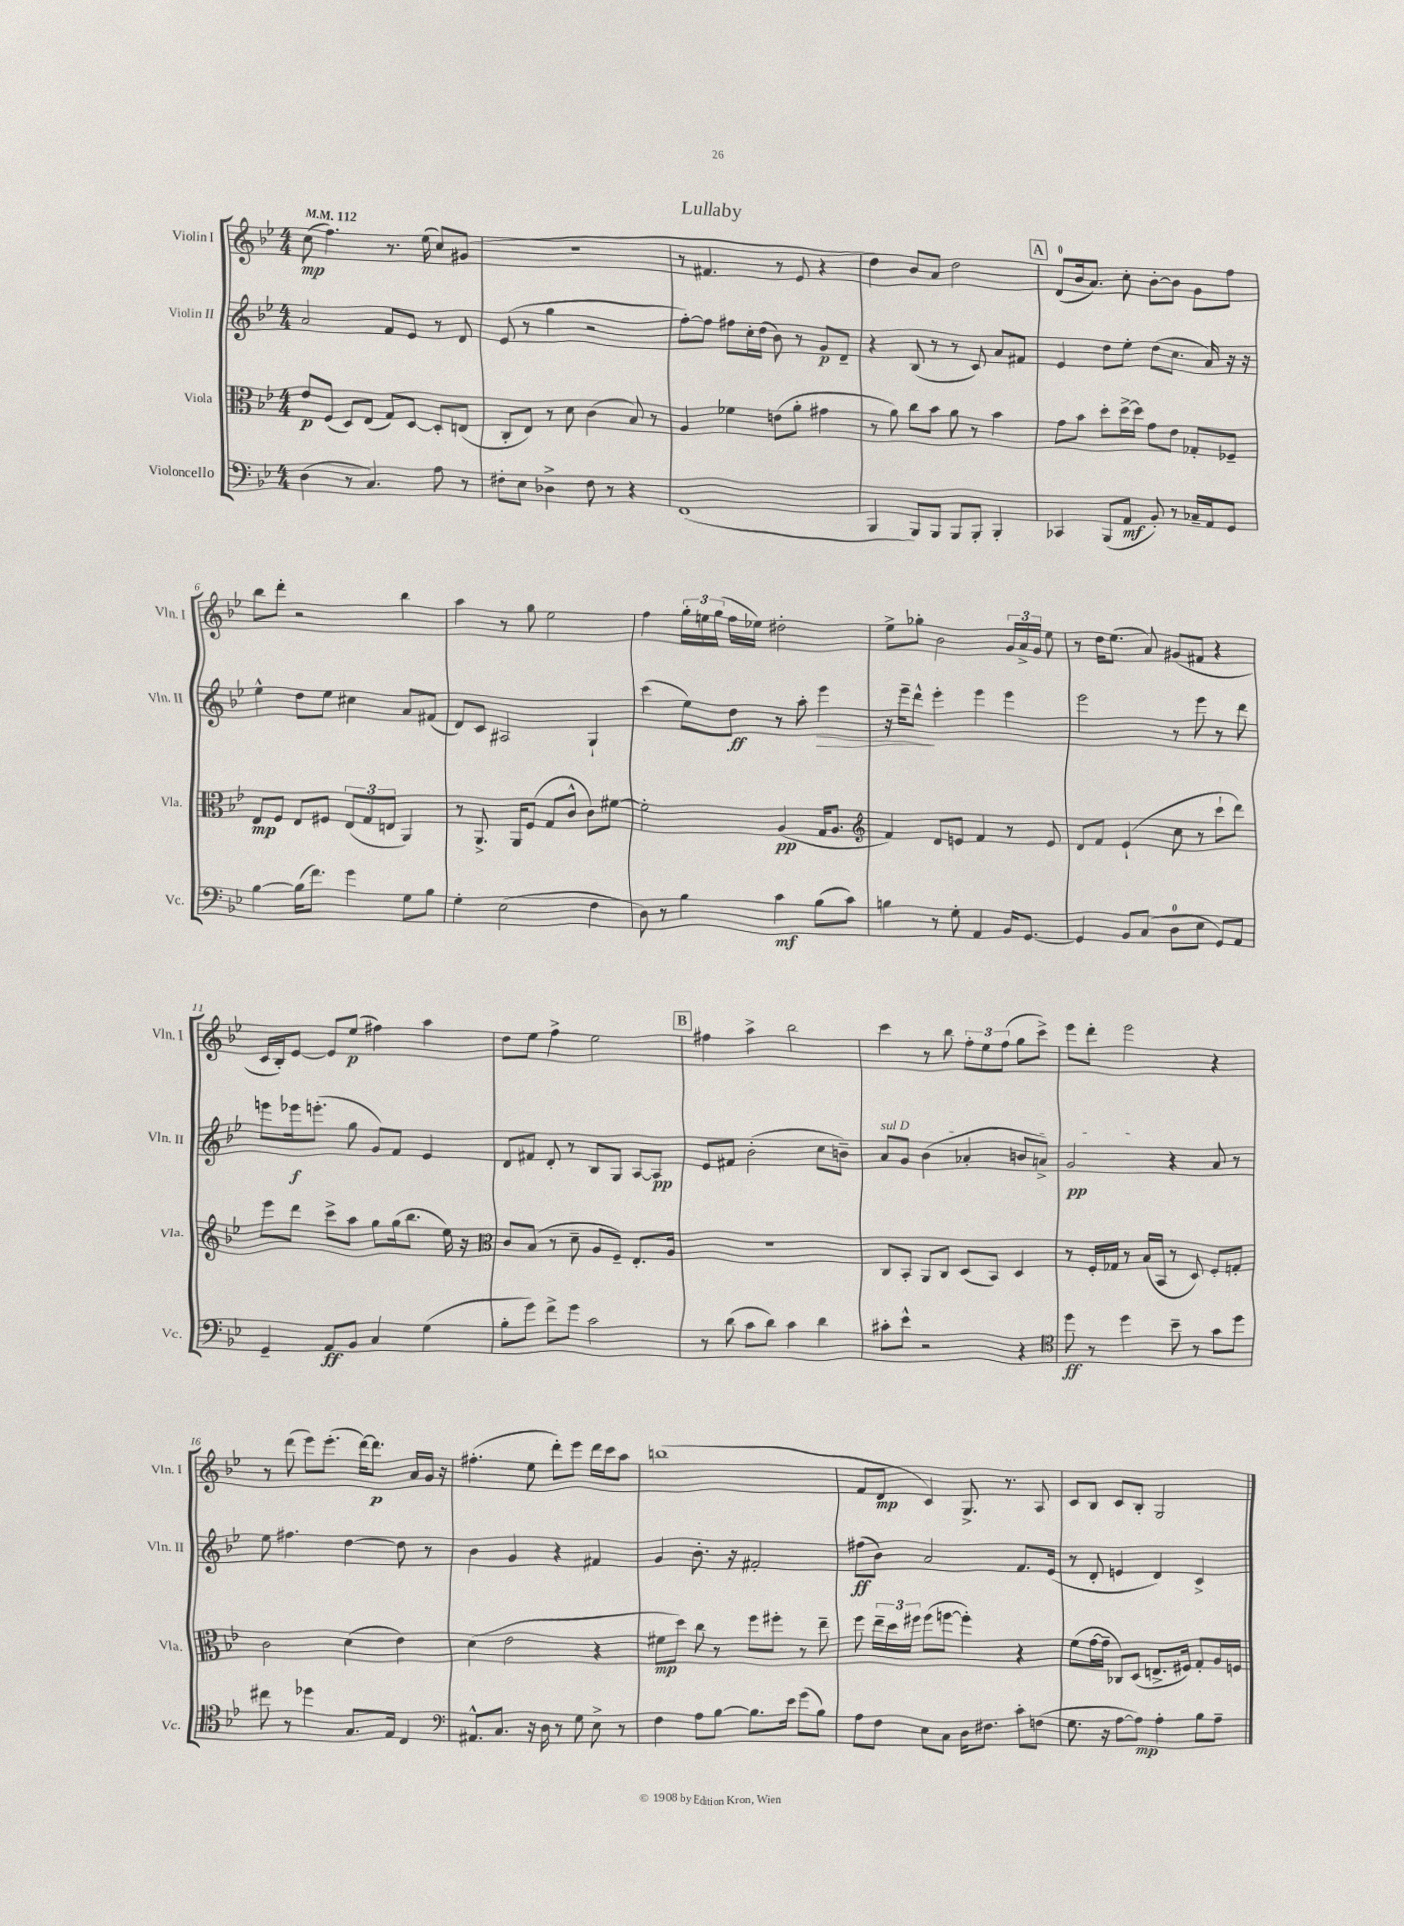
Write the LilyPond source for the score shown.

\header { title = "Lullaby" }
<<
\new StaffGroup <<
\new Staff = "s0" \with { instrumentName = "Violin I" shortInstrumentName = "Vln. I" } {
    \clef treble \key bes \major \numericTimeSignature \time 4/4 \tempo 4 = 112
    \autoBeamOff c''8\mp( f''4.) r8. ees''16( c''8[) gis'8]( |
    R1 |
    r8 fis'4. r8 ees'8 r4 |
    d''4) bes'8[ a'8] d''2 |
    \mark \markup { \box "A" } d'8[-0( bes'16 a'8.]) c''8-. bes'8[~-. bes'8] g'8[ f''8] |
    bes''8[ d'''8]-. r2 bes''4 |
    a''4 r8 g''8 ees''2 |
    f''4 \tuplet 3/2 { g''16[-. e''16 g''16]( } f''16[ ees''16]) dis''2-. |
    ees''8[-> ges''8]-. bes'2 \tuplet 3/2 { g'16[ a'16-> g'16] } ees''8 |
    r8 d''16[ ees''8.]( a'8) gis'8[( fis'8] r4 |
    c'16[ bes16-.) ees'8]~ ees'8[ ees''8]\p( fis''4) a''4 |
    d''8[ ees''8] f''4-> ees''2 |
    \mark \markup { \box "B" } fis''4 a''4-> bes''2 |
    c'''4 r8 bes''8 \tuplet 3/2 { f''8[-. ees''8 f''8]( } g''8[ c'''8]->) |
    ees'''8[ d'''8]-. ees'''2 r4 |
    r8 d'''8( ees'''8[) ees'''8.]-.( d'''16[~) d'''8.]\p a'16[ g'16] r16 |
    fis''4.-.( ees''8 d'''8[-.) ees'''8] d'''16[ c'''16 a''8] |
    b''1( |
    f'8[ d'8]\mp c'4) g8.-> r8. a8 |
    c'8[ bes8] c'8[ bes8]-. g2 \bar "|." |
}
\new Staff = "s1" \with { instrumentName = "Violin II" shortInstrumentName = "Vln. II" } {
    \clef treble \key bes \major \numericTimeSignature \time 4/4
    \autoBeamOff a'2 f'8[ ees'8] r8 d'8 |
    ees'8( r8 g''4 r2 |
    f''8[~-.) f''8] fis''8[ c''16-. d''16]( bes'8) r8 g'8[\p d'8]-- |
    r4 bes8( r8 r8 c'8) a'8[ fis'8] |
    \mark \markup { \box "A" } ees'4 d''8[ ees''8]-. d''8[( c''8.] a'16) r16 r16 |
    ees''4-^ d''8[ ees''8] cis''4 a'8[ fis'8]( |
    d'8[) c'8] ais2 g4-! |
    c'''4( ees''8[) d''8]\ff r8 a''8-. ees'''4\> |
    r16 ees'''16[-- d'''8]-^\! ees'''4-. ees'''4 ees'''4 |
    ees'''2 r8 ees'''8 r8 d'''8 |
    e'''8[ ees'''16\f e'''8.]-.( g''8 g'8[) f'8] ees'4 |
    d'8[ fis'8] d'8-. r8 bes8[ g8] a8[~ a8]\pp |
    \mark \markup { \box "B" } ees'8[ fis'8] bes'2-.( c''8[ b'8]--) |
    \once \override TextSpanner.bound-details.left.text = \markup { \italic "sul D" } a'8[\startTextSpan g'8] bes'4( aes'4-. b'8[ a'8]->) |
    g'2\pp\stopTextSpan r4 a'8 r8 |
    ees''8 fis''4. d''4~ d''8 r8 |
    bes'4 g'4 r4 fis'4 |
    g'4 bes'8.-. r16 fis'2-. |
    fis''8[\ff( bes'8]) a'2 f'8.[ ees'16]( |
    r8 d'8-. e'4 d'4) c'4-> \bar "|." |
}
\new Staff = "s2" \with { instrumentName = "Viola" shortInstrumentName = "Vla." } {
    \clef alto \key bes \major \numericTimeSignature \time 4/4
    \autoBeamOff ees'8[\p f8]( d8[) ees8]( g8[) d8]~ d8[-. e8]( |
    c8[-. ees8]) r8 d'8 c'4( bes8) r8 |
    a4 fes'4 e'8[( a'8]-. gis'4 |
    r8 a'8) c''8[ bes'8] a'8 r8 bes'4 |
    \mark \markup { \box "A" } g'8[ bes'8] d''8[-. d''16~-> d''16] g'8[ ees'8] ges8[-. fes8]-- |
    ees8[\mp f8] ees8[ fis8] \tuplet 3/2 { ees8[( g8 e8] } a,4) |
    r8 a,8.-> a,16[ f8]( g8[ c'8]-^ c'8[) fis'8]~ |
    fis'2-. a4\pp( g16[ a8.] |
    \clef treble f'4) d'8[ e'8] f'4 r8 e'8 |
    d'8[ f'8] ees'4-!( c''8 r8 c'''8[-! d'''8]) |
    ees'''8[ d'''8] c'''8[-> a''8] g''8[ g''16( bes''8.] ees''16) r16 |
    \clef alto c'8[ bes8]( r8 d'8-- a8[ f8]--) ees8.[-. a16] |
    \mark \markup { \box "B" } R1 |
    c8[ bes,8]-. a,8[ c8] d8[( bes,8]) d4 |
    r8 f16[-. ges16] r8 bes16[( bes,16] r8 d8) f8[-. g8]-. |
    c'2 d'4( ees'4) |
    d'4( ees'2 r4 |
    fis'8[\mp d''8]) c''8 r8 f''8[ fis''8]-. r8 ees''8-- |
    f''8 \tuplet 3/2 { ees''16[-- d''16 fis''16] } fis''8[( f''8]~ f''4-.) r4 |
    f'8[( g'16~ g'16]-- ces8[) d8]( e8.[-> fis16]) g8[-. a16 f16] \bar "|." |
}
\new Staff = "s3" \with { instrumentName = "Violoncello" shortInstrumentName = "Vc." } {
    \clef bass \key bes \major \numericTimeSignature \time 4/4
    \autoBeamOff d4( r8 c4.) a8 r8 |
    fis8[-. ees8] des4-> fis8 r8 r4 |
    f,1( |
    bes,,4 bes,,8[) bes,,8] bes,,8[ bes,,8]-. bes,,4-. |
    \mark \markup { \box "A" } ces,4 bes,,8[( a,8]\mf bes,8-.) r8 ces16[-- a,16 g,8] |
    bes4~ bes16[( f'8.]) g'4 g8[ bes8] |
    g4-. ees2( f4 |
    d8) r8 bes4 c'4\mf bes8[( c'8]) |
    b4 r8 g8-. a,4 bes,16[ g,8.]~ |
    g,4 bes,8[ c8]( d8[-0 ees8] g,8[) a,8] |
    g,4-- a,8[\ff bes,8] c4 g4( |
    bes8[-. g'8]) f'8[-> g'8] c'2 |
    \mark \markup { \box "B" } r8 d'8( c'8[ d'8]) c'4 d'4 |
    cis'8[-. ees'8]-^ r2 r4 |
    \clef tenor d''8\ff r8 d''4 bes'8-- r8 g'8[ d''8] |
    cis''8 r8 des''4 g8.[ ees16] c4 |
    \clef bass ais,8.[-^ c8.] r16 d16 r8 g8 ees8-> r8 |
    f4 a8[ bes8]~ bes8.[ ees'16] g'8[( bes8]) |
    a8[ f8] ees8[ c8] d16[ fis8.] c'8[-. f8]( |
    g8. r16 a8[~ a8]\mp) a4-. bes8[ a8]-- \bar "|." |
}
>>
>>
